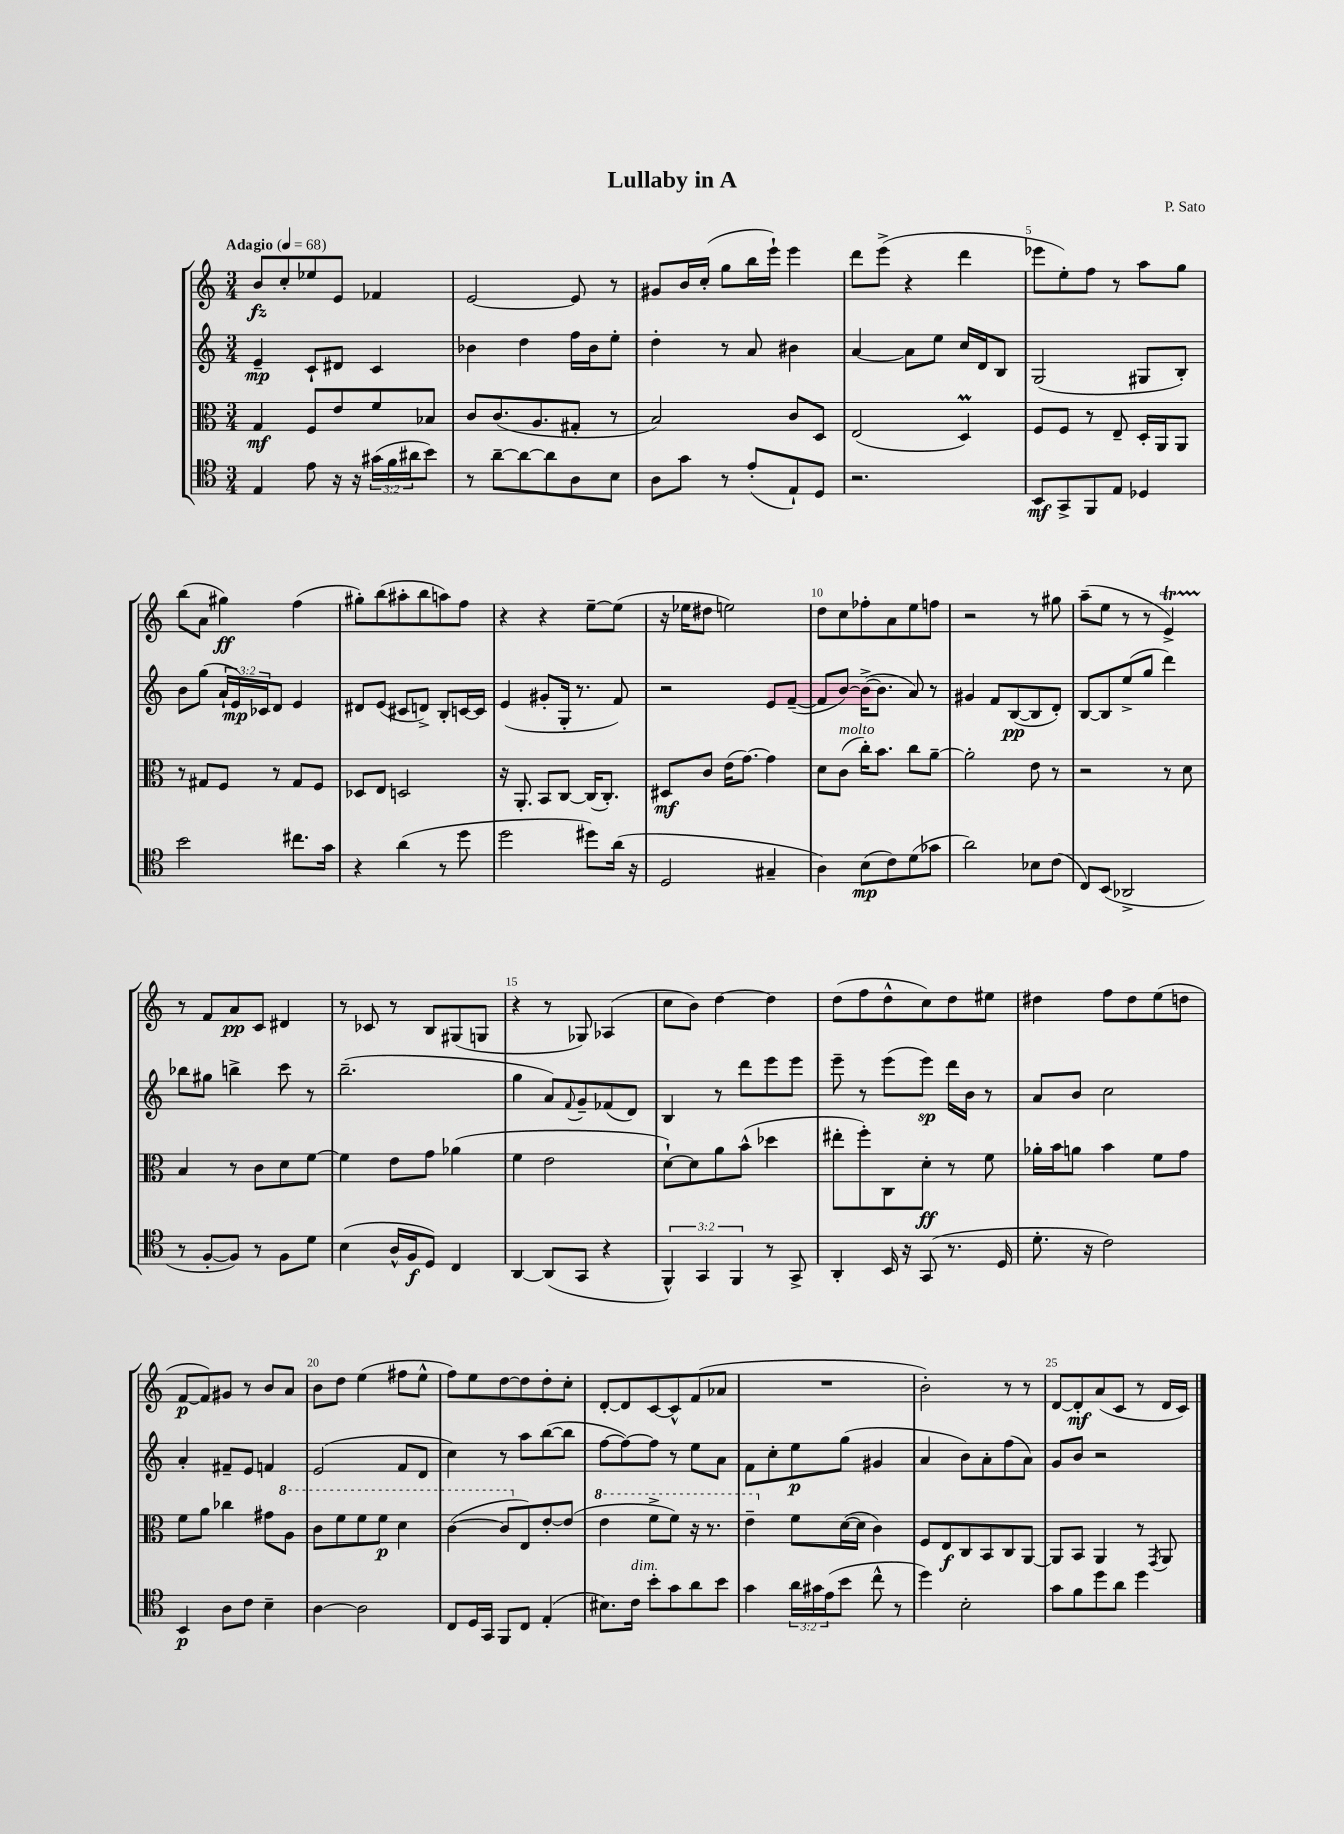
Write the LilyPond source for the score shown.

\header { title = "Lullaby in A" composer = "P. Sato" }
<<
\new StaffGroup <<
\new Staff = "s0" {
    \clef treble \key c \major \numericTimeSignature \time 3/4 \tempo "Adagio" 4 = 68
    b'8\fz c''8-. ees''8 e'8 fes'4 |
    e'2~ e'8 r8 |
    gis'8 b'16 c''16-.( g''8 b''16 e'''16-!) e'''4 |
    d'''8 e'''8->( r4 d'''4 |
    ees'''8 e''8-.) f''8 r8 a''8 g''8 |
    b''8( a'8 gis''4\ff) f''4( |
    gis''8-.) b''8( ais''8-. b''8 a''8) f''8 |
    r4 r4 e''8~-- e''8( |
    r16 ees''16 dis''8 e''2) |
    d''8 c''8 fes''8-. a'8 e''8 f''8 |
    r2 r8 gis''8 |
    a''8--( e''8 r8 r8 e'4->\startTrillSpan) |
    r8\stopTrillSpan f'8 a'8\pp c'8 dis'4 |
    r8 ces'8 r8 b8 gis8( g8 |
    r4 r8 ges8) aes4( |
    c''8 b'8) d''4~ d''4 |
    d''8( f''8 d''8-^ c''8) d''8 eis''8 |
    dis''4 f''8 dis''8 e''8( d''8 |
    f'8~\p f'8) gis'8 r8 b'8 a'8 |
    b'8 d''8 e''4( fis''8 e''8-^ |
    f''8) e''8 d''8~ d''8 d''8-. c''8-. |
    d'8~-. d'8 c'8~ c'8-^ f'8( aes'8 |
    R2. |
    b'2-.) r8 r8 |
    d'8~ d'8-.\mf a'8( c'8 r8 d'16 c'16) \bar "|." |
}
\new Staff = "s1" {
    \clef treble \key c \major \numericTimeSignature \time 3/4 \override Staff.TupletNumber.text = #tuplet-number::calc-fraction-text
    e'4--\mp c'8-! dis'8 c'4 |
    bes'4 d''4 f''16 bes'16 e''8-. |
    d''4-. r8 a'8 bis'4 |
    a'4~ a'8 e''8 c''16 d'16 b8 |
    g2( gis8 b8-.) |
    b'8 g''8( \tuplet 3/2 { a'16-! e'16\mp) ces'16 } d'8 e'4 |
    dis'8 e'8( cis'8 d'8->) b8-. c'16~ c'16 |
    e'4( gis'8-. g16-. r8. f'8) |
    r2 e'8 f'8~--( |
    f'8 b'8~) b'16~->( b'8. a'8) r8 |
    gis'4 f'8 b8~\pp( b8 d'8-.) |
    b8~ b8 e''8->( g''8 d'''4) |
    bes''8 gis''8 b''4-> c'''8 r8 |
    b''2.--( |
    g''4 a'8) \appoggiatura { f'8 } g'8-- fes'8( d'8) |
    b4 r8 d'''8 e'''8 e'''8 |
    e'''8-- r8 e'''8( e'''8\sp) d'''16 b'16 r8 |
    a'8 b'8 c''2 |
    a'4-. fis'8-- e'8 f'4 |
    e'2( f'8 d'8 |
    c''4) r8 a''8 b''8~( b''8 |
    f''8~ f''8~) f''8 r8 e''8 a'8 |
    f'8 c''8-. e''8\p g''8( gis'4 |
    a'4 b'8) a'8-. f''8( a'8) |
    g'8 b'8 r2 \bar "|." |
}
\new Staff = "s2" {
    \clef alto \key c \major \numericTimeSignature \time 3/4
    g4\mf f8 e'8 f'8 bes8 |
    c'8 c'8.( a8. gis8-. r8 |
    b2) c'8 d8 |
    e2( d4\prall) |
    f8 f8 r8 e8-- d16-. a,16 a,8 |
    r8 gis8 f8 r8 gis8 f8 |
    des8 e8 d2 |
    r16 a,8.-. b,8 c8~ c16( c8.-.) |
    dis8\mf c'8 e'16( g'8.~) g'4 |
    d'8 c'8^\markup { \italic "molto" }( c''16-.) b'8. c''8 a'8~-- |
    a'2-. e'8 r8 |
    r2 r8 d'8 |
    b4 r8 c'8 d'8 f'8~ |
    f'4 e'8 g'8 aes'4( |
    f'4 e'2 |
    d'8~-!) d'8 a'8 b'8-^( des''4 |
    eis''8-. f''8-.) c8 d'8-.\ff r8 f'8 |
    aes'16-. b'16 a'8 b'4 f'8 g'8 |
    f'8 a'8 ces''4 gis'8 \ottava #1 a'8 |
    c''8 f''8 f''8 f''8\p d''4 |
    c''4~( c''8 \ottava #0 e8) e'8~-. e'8( |
    \ottava #1 e''4 f''8-> f''8) r16 r8. |
    e''4-- \ottava #0 f'8 d'16~( d'16 c'4) |
    f8 e8\f c8 b,8 c8 a,8~ |
    a,8 b,8 a,4 r8 \acciaccatura { g,8 } a,8 \bar "|." |
}
\new Staff = "s3" {
    \clef tenor \key c \major \numericTimeSignature \time 3/4 \override Staff.TupletNumber.text = #tuplet-number::calc-fraction-text
    e4 e'8 r16 r16 \tuplet 3/2 { gis'16( f'16 ais'16 } b'8) |
    r8 a'8~-- a'8~ a'8 a8 b8 |
    a8 g'8 r8 e'8-.( e8-!) d8 |
    r2. |
    b,8\mf g,8-> f,8 e8 des4 |
    b'2 cis''8. g'16 |
    r4 a'4( r8 d''8 |
    d''2 dis''8) a'16( r16 |
    d2 gis4-- |
    a4) b8\mp( c'8) d'8( ges'8 |
    a'2) bes8 c'8( |
    c8) b,8( aes,2-> |
    r8 f8~-. f8) r8 f8 d'8 |
    b4( a16-^ f16\f d8) c4 |
    a,4~ a,8( g,8 r4 |
    \tuplet 3/2 { f,4-^) g,4 f,4 } r8 g,8-> |
    a,4-. b,16 r16 g,8( r8. d16 |
    d'8.-. r16 c'2) |
    b,4\p a8 c'8 b4-- |
    a4~ a2 |
    c8 d16 g,16 f,8 c8 e4-.( |
    bis8.) c'16^\markup { \italic "dim." } b'8-. g'8 a'8 b'8 |
    g'4 \tuplet 3/2 { a'16 gis'16 e'16( } b'8 c''8-^ r8 |
    d''4) b2-. |
    g'8 f'8 d''8 a'8 d''4 \bar "|." |
}
>>
>>
\layout { \context { \Score \override BarNumber.break-visibility = ##(#f #t #t) barNumberVisibility = #(every-nth-bar-number-visible 5) } }
